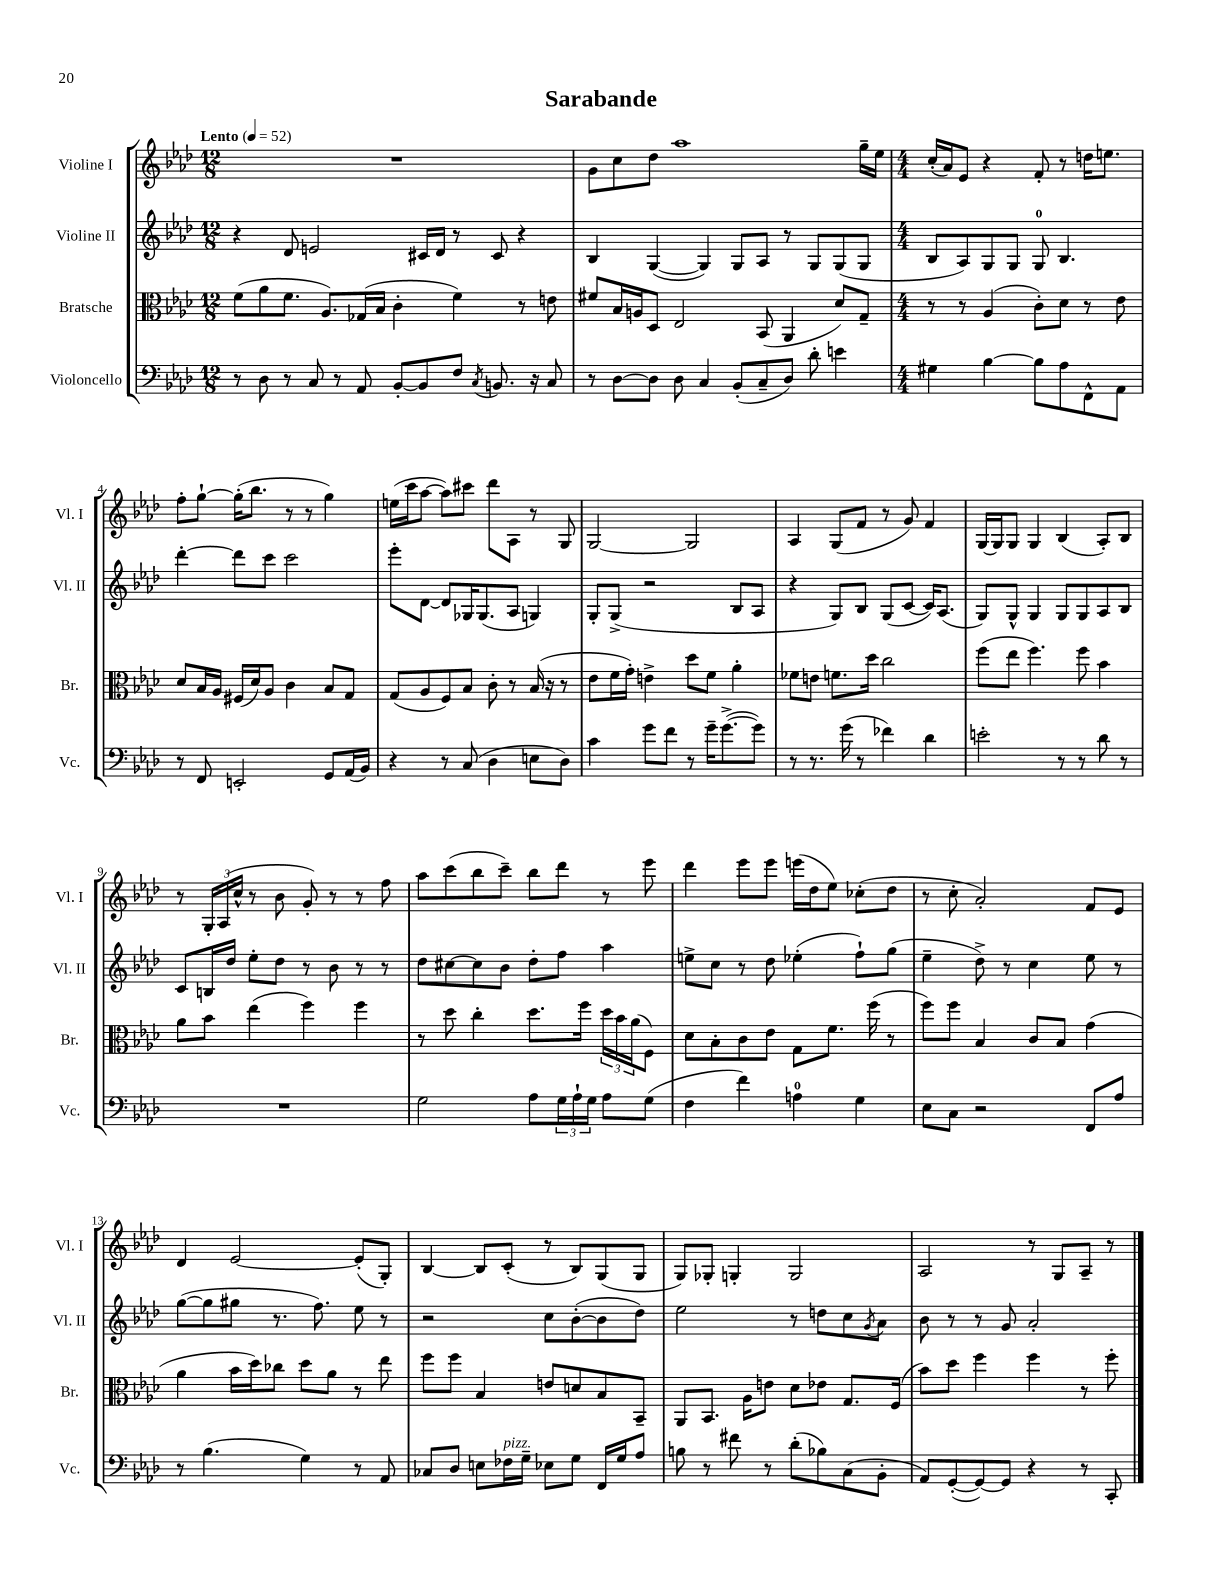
\header { title = "Sarabande" }
<<
\new StaffGroup <<
\new Staff = "s0" \with { instrumentName = "Violine I" shortInstrumentName = "Vl. I" } {
    \clef treble \key aes \major \numericTimeSignature \time 12/8 \tempo "Lento" 4 = 52
    R1. |
    g'8 c''8 des''8 aes''1 g''16-- ees''16 |
    \numericTimeSignature \time 4/4 c''16-.( aes'16) ees'8 r4 f'8-. r8 d''16 e''8. |
    f''8-. g''8~-! g''16-.( bes''8. r8 r8 g''4) |
    e''16( c'''16 aes''8~ aes''8) cis'''8 des'''8 aes8 r8 g8 |
    g2~ g2 |
    aes4 g8( f'8 r8 g'8) f'4 |
    g16~ g16 g8 g4 bes4( aes8-.) bes8 |
    r8 \tuplet 3/2 { g16-. aes16( c''16-^ } r8 bes'8 g'8-.) r8 r8 f''8 |
    aes''8 c'''8( bes''8 c'''8--) bes''8 des'''8 r8 ees'''8 |
    des'''4 ees'''8 ees'''8 e'''16( des''16 ees''8) ces''8-.( des''8 |
    r8 c''8-. aes'2-.) f'8 ees'8 |
    des'4 ees'2~ ees'8-.( g8-.) |
    bes4~ bes8 c'8-.( r8 bes8) g8( g8 |
    g8) ges8-. g4-. g2 |
    aes2 r8 g8 aes8-- r8 \bar "|." |
}
\new Staff = "s1" \with { instrumentName = "Violine II" shortInstrumentName = "Vl. II" } {
    \clef treble \key aes \major \numericTimeSignature \time 12/8
    r4 des'8 e'2 cis'16 des'16 r8 cis'8 r4 |
    bes4 g4~( g4) g8 aes8 r8 g8 g8( g8 |
    \numericTimeSignature \time 4/4 bes8 aes8) g8 g8 g8-0 bes4. |
    des'''4~-. des'''8 c'''8 c'''2 |
    ees'''8-. des'8~ des'8 ges16 ges8.( aes8 g4) |
    g8-. g8->( r2 bes8 aes8 |
    r4 g8) bes8 g8( c'8~ c'16) aes8.( |
    g8) g8-^ g4 g8 g8 aes8 bes8 |
    c'8 b16 des''16 ees''8-. des''8 r8 bes'8 r8 r8 |
    des''8 cis''8~ cis''8 bes'8 des''8-. f''8 aes''4 |
    e''8-> c''8 r8 des''8 ees''4-.( f''8-!) g''8( |
    ees''4-- des''8->) r8 c''4 ees''8 r8 |
    g''8~( g''8 gis''8 r8. f''8.) ees''8 r8 |
    r2 c''8 bes'8~-.( bes'8 des''8) |
    ees''2 r8 d''8 c''8 \acciaccatura { g'8 } aes'8 |
    bes'8 r8 r8 g'8 aes'2-. \bar "|." |
}
\new Staff = "s2" \with { instrumentName = "Bratsche" shortInstrumentName = "Br." } {
    \clef alto \key aes \major \numericTimeSignature \time 12/8
    f'8( aes'8 f'8. aes8.) ges16( bes16 c'4-. f'4) r8 e'8 |
    fis'8 bes16 a16 des8 ees2 bes,8( aes,4 des'8) g8-- |
    \numericTimeSignature \time 4/4 r8 r8 aes4( c'8-.) des'8 r8 ees'8 |
    des'8 bes16 aes16 fis16( des'16) aes8 c'4 bes8 g8 |
    g8( aes8 f8) bes8 c'8-. r8 bes16( r16 r8 |
    ees'8 f'16 g'16-.) e'4-> des''8 f'8 aes'4-. |
    fes'8 e'8 f'8. des''16 c''2 |
    f''8( ees''8 f''4.) f''8 bes'4 |
    aes'8 bes'8 ees''4( f''4) f''4 |
    r8 des''8 c''4-. des''8. f''16 \tuplet 3/2 { des''16 bes'16 aes'16( } f8) |
    des'8 bes8-. c'8 ees'8 g8 f'8. f''16( r8 |
    f''8) f''8 bes4 c'8 bes8 g'4( |
    aes'4 bes'16 des''16) ces''8 des''8 aes'8 r8 ees''8 |
    f''8 f''8 bes4 e'8 d'8 bes8 bes,8-- |
    aes,8 bes,8. aes16 e'8 des'8 ees'8 g8. f16( |
    bes'8) des''8 f''4 f''4 r8 f''8-. \bar "|." |
}
\new Staff = "s3" \with { instrumentName = "Violoncello" shortInstrumentName = "Vc." } {
    \clef bass \key aes \major \numericTimeSignature \time 12/8
    r8 des8 r8 c8 r8 aes,8 bes,8~-. bes,8 f8 \acciaccatura { c8 } b,8. r16 c8 |
    r8 des8~ des8 des8 c4 bes,8-.( c8-- des8) des'8-. e'4 |
    \numericTimeSignature \time 4/4 gis4 bes4~ bes8 aes8 f,8-^ aes,8 |
    r8 f,8 e,2-. g,8 aes,16( bes,16) |
    r4 r8 c8( des4 e8 des8) |
    c'4 g'8 f'8 r8 g'16-- g'8.~->( g'8) |
    r8 r8. g'16( r8 fes'4) des'4 |
    e'2-. r8 r8 des'8 r8 |
    R1 |
    g2 aes8 \tuplet 3/2 { g16 aes16-! g16 } aes8 g8( |
    f4 f'4) a4-0 g4 |
    ees8 c8 r2 f,8 aes8 |
    r8 bes4.( g4) r8 aes,8 |
    ces8 des8 e8 fes16^\markup { \italic "pizz." } g16-- ees8 g8 f,16 g16 aes8 |
    b8 r8 fis'8 r8 des'8-.( bes8) c8( bes,8-. |
    aes,8) g,8~-.( g,8~) g,8 r4 r8 c,8-. \bar "|." |
}
>>
>>
